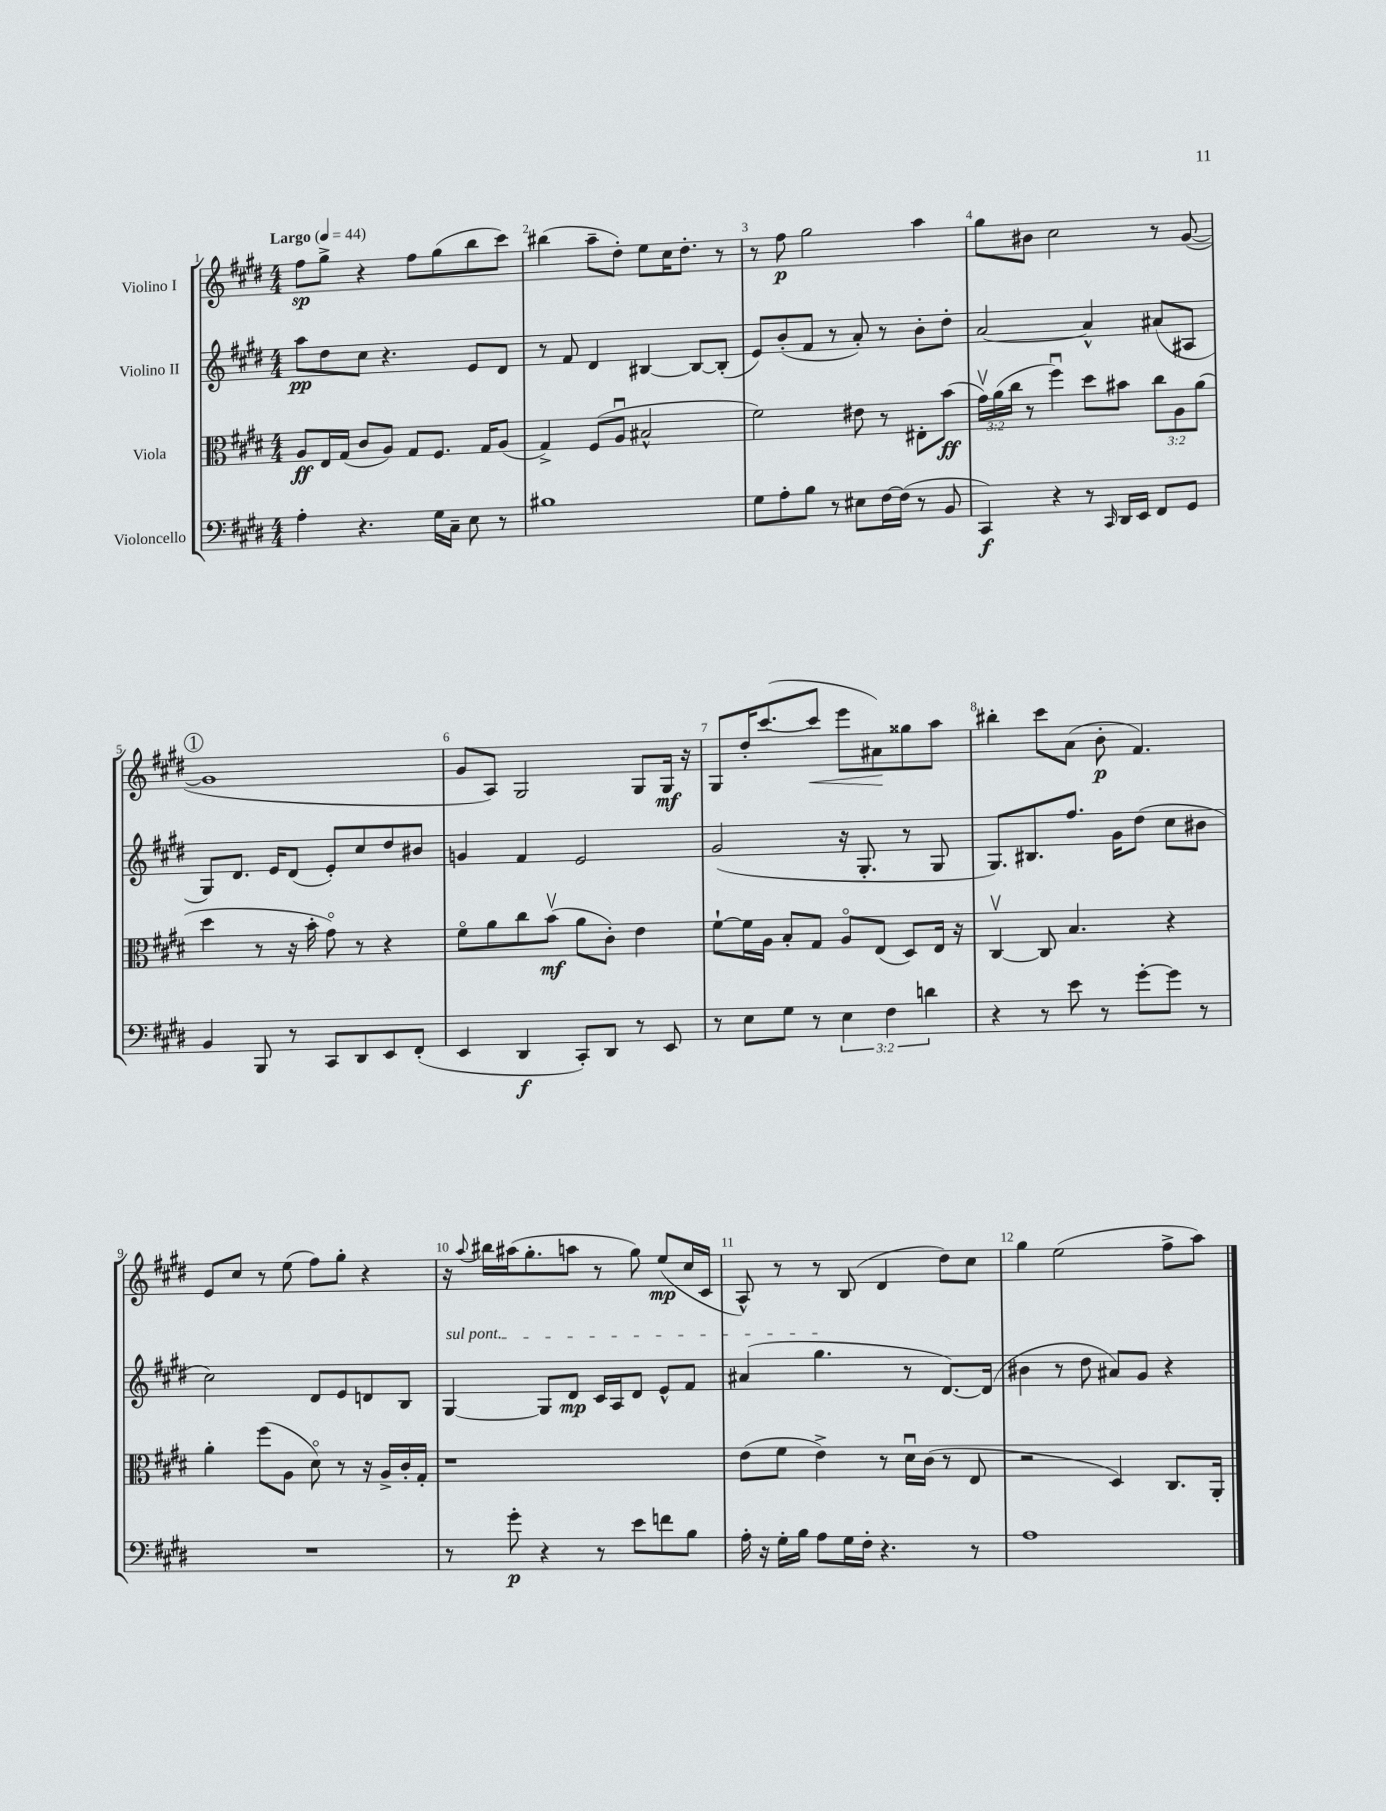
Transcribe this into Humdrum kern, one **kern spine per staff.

**kern	**kern	**kern	**kern
*staff4	*staff3	*staff2	*staff1
*clefF4	*clefC3	*clefG2	*clefG2
*k[f#c#g#d#]	*k[f#c#g#d#]	*k[f#c#g#d#]	*k[f#c#g#d#]
*M4/4	*M4/4	*M4/4	*M4/4
*MM44	*MM44	*MM44	*MM44
4A'	8A	8aa	8ff#
.	16E	8dd#	8gg#^
.	(16G#	.	.
4.r	8c#	8cc#	4r
.	8A)	4.r	.
.	8G#	.	8ff#
16G#	8.F#	.	(8gg#
16C#~	.	.	.
8E	.	8e	8bb
.	16G#	.	.
8r	(8A	8d#	8ccc#)
=	=	=	=
1B#	4G#^)	8r	(4bb#
.	.	8f#	.
.	(8F#	4d#	8aa~
.	8Au	.	8dd#')
.	2B#^^	[4B#	8ee
.	.	.	16cc#
.	.	.	8.dd#'
.	.	8B#_	.
.	.	(8B#']	8r
=	=	=	=
8G#	2f#)	8e)	8r
8A'	.	(8b'	8ff#
8B	.	8f#	2gg#
8r	.	8r	.
8E#	8e#	8a')	.
[16F#	8r	8r	.
(16F#]	.	.	.
8r	8E#'	8b'	4aa
8BB	(8b	8dd#'	.
=	=	=	=
4CC#)	24g#v)	[2a	8gg#
.	(24a	.	.
.	24cc#	.	.
.	8r	.	8b#
4r	4ff#u)	.	2cc#
8r	8dd#	4a^^]	.
16qqCC#	.	.	.
16DD#	8b#	.	.
16EE	.	.	.
8FF#	12cc#	(8a#	8r
.	12A	.	.
8GG#	.	8A#	([8g#
.	(12a	.	.
=	=	=	=
4BB	4dd#	8G#)	1g#]
.	.	8.d#	.
8BBB	8r	.	.
.	.	16e	.
8r	16r	(8d#	.
.	16b'	.	.
8CC#	8g#o)	8e')	.
8DD#	8r	8cc#	.
8EE	4r	8dd#	.
(8FF#'	.	8b#	.
=	=	=	=
4EE	8f#o	4g	8g#
.	8a	.	8A)
4DD#	8cc#	4f#	2G#
.	(8bv	.	.
8CC#')	8a	2e	.
8DD#	8c#')	.	.
8r	4e	.	8G#
8EE	.	.	16G#
.	.	.	16r
=	=	=	=
8r	[8f#`	(2g#	8G#
8E	16f#]	.	16dd#'
.	16A	.	([8.ccc#
8G#	8B'	.	.
8r	8G#	.	8ccc#]
6E	8Ao	16r	8eee
.	.	8.G#'	.
.	(8E	.	8a#)
6F#	.	.	.
.	8D#)	8r	8gg##
6d	.	.	.
.	16E	8G#	8aa
.	16r	.	.
=	=	=	=
4r	[4C#v	8.G#)	4bb#'
.	.	8.B#	.
8r	8C#]	.	8ccc#
8e	4.B	8.ff#	(8a
8r	.	.	8b'
.	.	16g#	.
[8g#'	.	(8dd#	4.f#)
8g#]	4r	8cc#	.
8r	.	8b#	.
=	=	=	=
1r	4a'	2cc#)	8e
.	.	.	8cc#
.	(8ff#	.	8r
.	8A	.	(8ee
.	8d#o)	8d#	8ff#)
.	8r	8e	8gg#'
.	16r	8d	4r
.	16A^	.	.
.	16c#'	8B	.
.	16G#'	.	.
=	=	=	=
8r	1r	[4G#	16r
.	.	.	8qqaa
.	.	.	16bb#
8g#'	.	.	(16aa#
.	.	.	8.gg#'
4r	.	8G#]	.
.	.	8d#	8aa
8r	.	16c#	8r
.	.	16A	.
8e	.	8d#	8gg#)
8f	.	8e^^	(8ee
8B	.	8f#	16cc#
.	.	.	16c#
=	=	=	=
16A'	(8e	(4a#	8A^^)
16r	.	.	.
16G#'	8f#	.	8r
16B	.	.	.
8A	4e^)	4.gg#	8r
16G#	.	.	(8B
16F#'	.	.	.
4.r	8r	.	4d#
.	16d#u	8r	.
.	(16c#	.	.
.	8r	[8.d#)	8dd#)
8r	8E	.	8cc#
.	.	(16d#]	.
=	=	=	=
1A	2r	4b#	4gg#
.	.	8r	(2ee
.	.	8dd#	.
.	4D#)	8a#)	.
.	.	8g#	.
.	8.C#	4r	8ff#^
.	.	.	8aa)
.	16AA'	.	.
==	==	==	==
*-	*-	*-	*-
